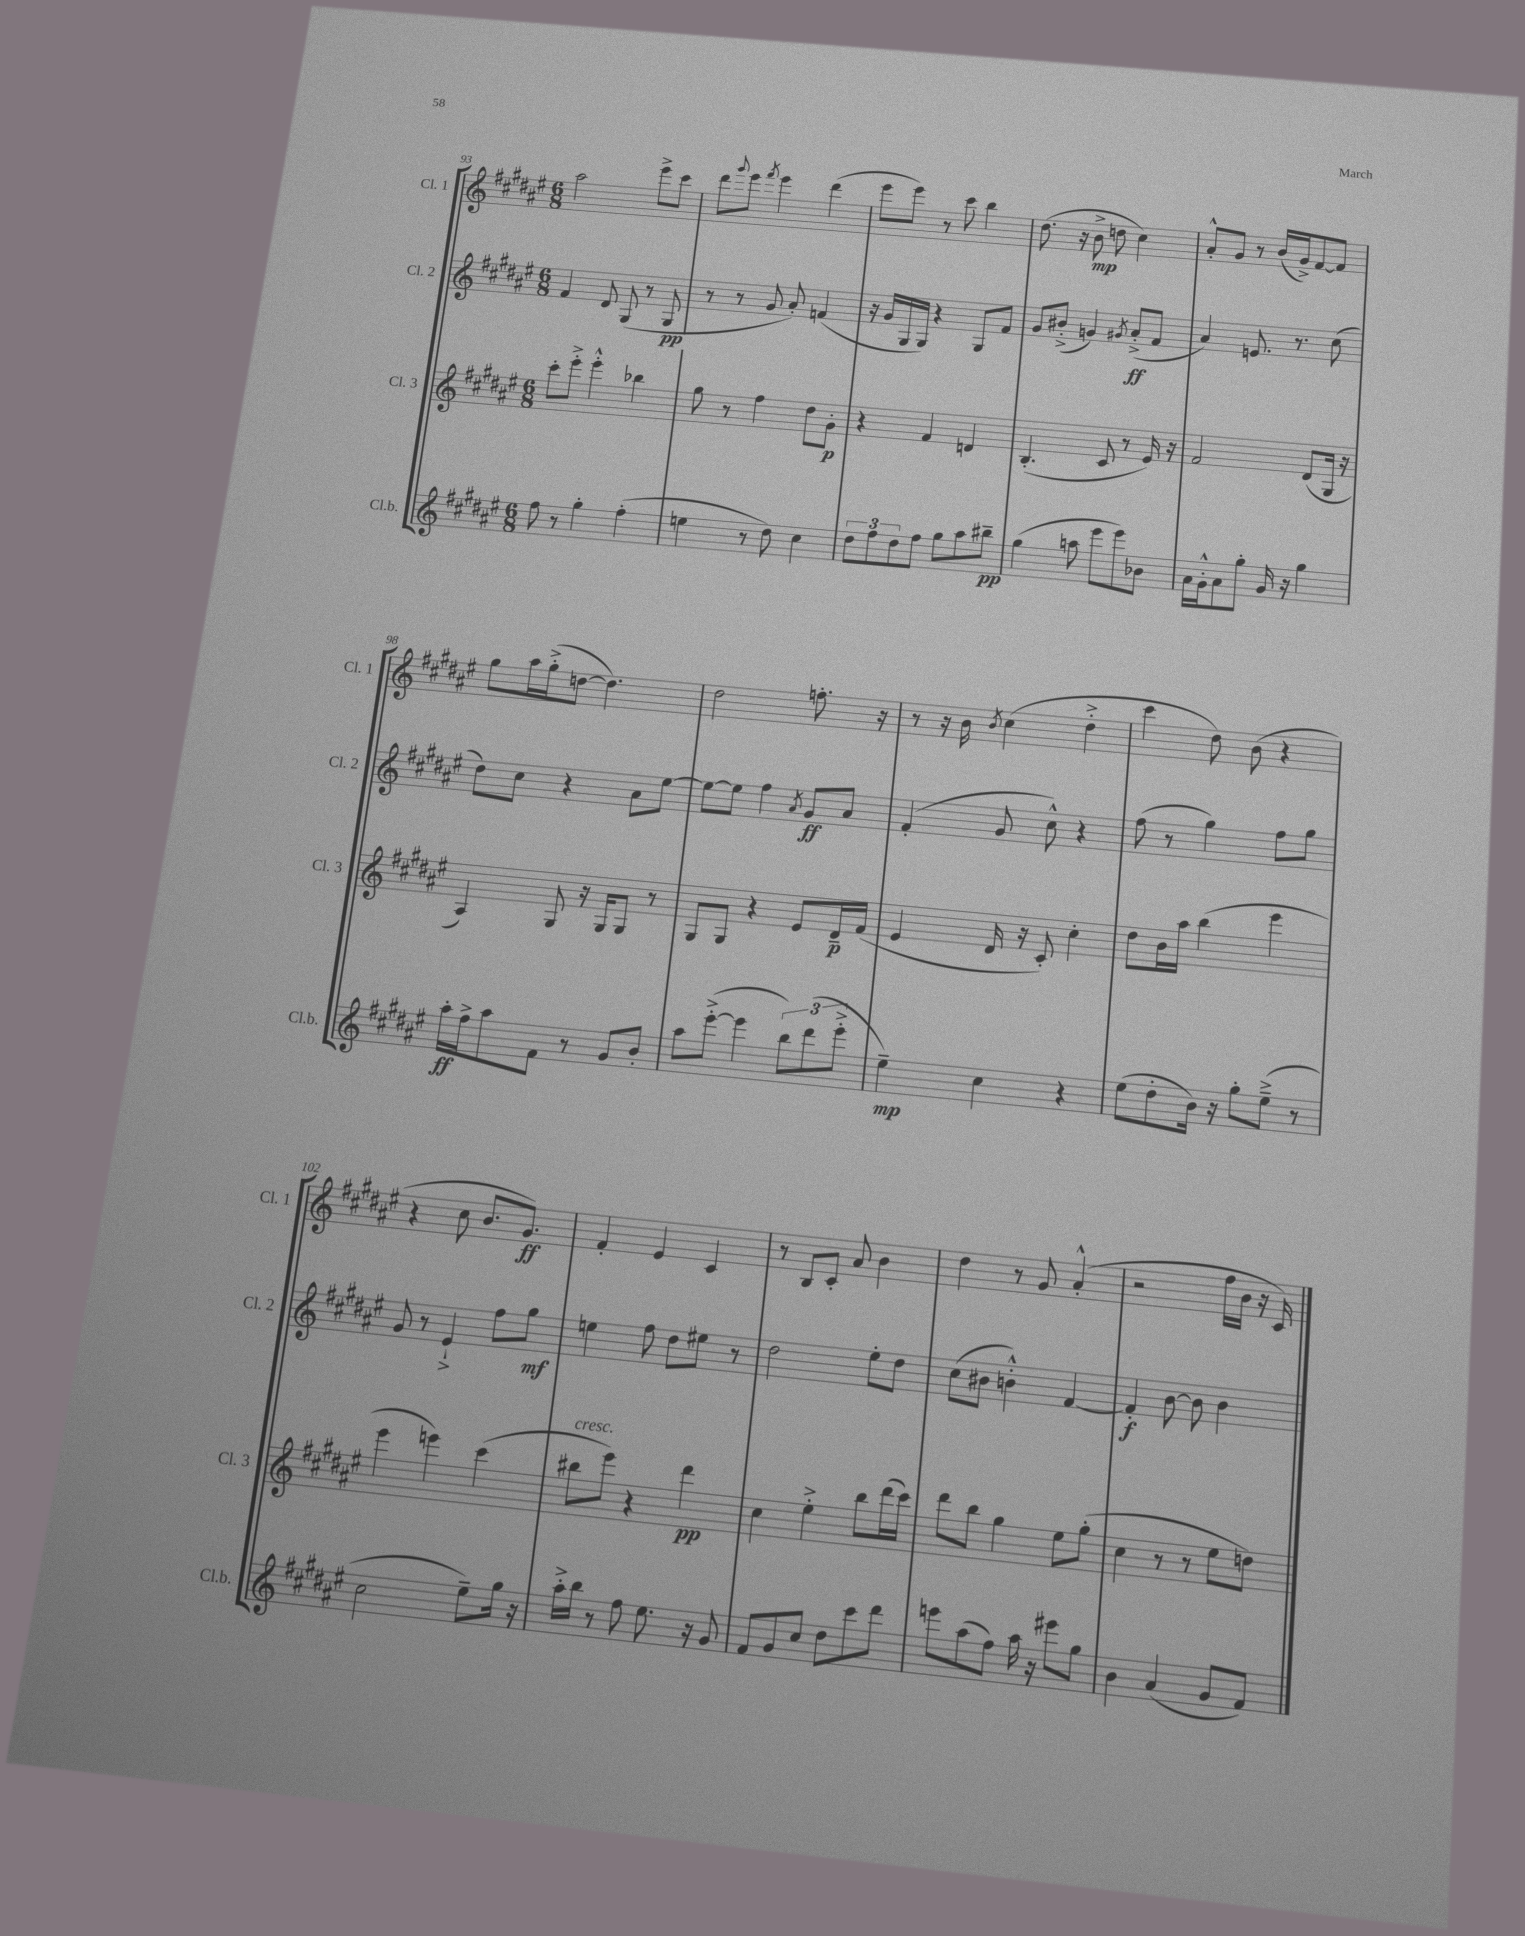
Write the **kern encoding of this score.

**kern	**kern	**kern	**kern
*staff4	*staff3	*staff2	*staff1
*clefG2	*clefG2	*clefG2	*clefG2
*k[f#c#g#d#a#e#]	*k[f#c#g#d#a#e#]	*k[f#c#g#d#a#e#]	*k[f#c#g#d#a#e#]
*M6/8	*M6/8	*M6/8	*M6/8
8ff#	8ccc#'	4f#	2aa#
8r	8eee#'^	.	.
4gg#'	4eee#'^^	8d#	.
.	.	(8G#	.
(4ff#'	4bb-	8r	8eee#^
.	.	8G#	8ccc#
=	=	=	=
4ee	8gg#	8r	8ddd#
.	.	.	8qqggg#
.	8r	8r	8eee#
.	.	.	8qfff#
8r	4ff#	8g#	4eee#
8dd#)	.	8a#')	.
4cc#	8dd#	(4f	(4ddd#
.	8g#'	.	.
=	=	=	=
12dd#	4r	16r	8eee#
.	.	16g#	.
12ff#	.	.	.
.	.	16G#	8eee#)
12dd#	.	.	.
.	.	16G#)	.
8ff#	4f#	4r	8r
8gg#	.	.	8ccc#
8aa#	4d	8G#	4bb
8bb#~	.	8f#	.
=	=	=	=
(4gg#	(4.B'	8g#	(8.dd#
.	.	(8b#'^	.
.	.	.	16r
8aa	.	4g)	8b^
8eee#	8c#	.	8dd
.	.	8qg#	.
8eee#)	8r	(8a#'^	4cc#)
8b-	16e#)	8f#	.
.	16r	.	.
=	=	=	=
16a#	2f#	4a#)	8a#'^^
16g#'^^	.	.	.
8a#	.	.	8g#
8gg#'	.	8.e	8r
16g#	.	.	(16b
16r	.	8.r	16g#^)
4gg#	(8d#	.	[8f#
.	16G#	(8cc#	8f#]
.	16r	.	.
=	=	=	=
16aa#'	4A#)	8dd#)	8gg#
16ff#^	.	.	.
8aa#	.	8cc#	16aa#
.	.	.	(16gg#'^
8f#	8G#	4r	[8dd
8r	16r	.	4.dd])
.	16G#	.	.
8g#	8G#	8a#	.
8b'	8r	[8ee#	.
=	=	=	=
8aa#	8G#	8ee#_	2dd#
([8eee#'^	8G#	8ee#]	.
4eee#]	4r	4ff#	.
.	.	8qa#	.
12bb)	8e#	8g#	8.ff'
(12ddd#	.	.	.
.	16d#~	8a#	.
12eee#'^	.	.	.
.	(16f#	.	16r
=	=	=	=
4ee#~)	4e#	(4f#'	8r
.	.	.	16r
.	.	.	16b
.	.	.	8qb
4cc#	16d#	8g#	(4cc#
.	16r	.	.
.	8c#')	8cc#^^)	.
4r	4cc#'	4r	4dd#'^
=	=	=	=
(8ee#	8dd#	(8ff#	4ccc#
8dd#'	16b	8r	.
.	16aa#	.	.
16b)	(4bb	4gg#)	8dd#)
16r	.	.	.
8gg#'	.	.	(8b
(8ee#~^	4eee#	8ff#	4r
8r	.	8gg#	.
=	=	=	=
2cc#	4eee#	8g#	4r
.	.	8r	.
.	4eee)	4e#`^	8cc#
.	.	.	8.b
8ee#~)	(4ccc#	8ff#	.
.	.	.	8.g#)
16gg#	.	8gg#	.
16r	.	.	.
=	=	=	=
16aa#'^	8bb#	4ee	4f#'
16bb	.	.	.
8r	8eee#)	.	.
8ff#	4r	8ff#	4e#
8.ee#	.	8dd#	.
.	4ddd#	8ee#	4c#
16r	.	.	.
8g#	.	8r	.
=	=	=	=
8f#	4cc#	2dd#	8r
8g#	.	.	8B
8cc#	4ee#'^	.	8c#'
8dd#	.	.	8a#
8ccc#	8bb	8ee#'	4b
8ddd#	(16ddd#	8dd#	.
.	16ccc#)	.	.
=	=	=	=
8eee	8ddd#	(8cc#	4dd#
(8aa#	8bb	8b#	.
8ff#)	4gg#	4b'^^)	8r
16aa#	.	.	8g#
16r	.	.	.
8eee#	8ee#	[4f#	(4a#'^^
8gg#	(8gg#'	.	.
=	=	=	=
4b	4cc#	4f#']	2r
(4a#	8r	[8b	.
.	8r	8b]	.
8g#	8ee#	4b	16ff#
.	.	.	16b
8f#)	8dd)	.	16r
.	.	.	16c#)
==	==	==	==
*-	*-	*-	*-
